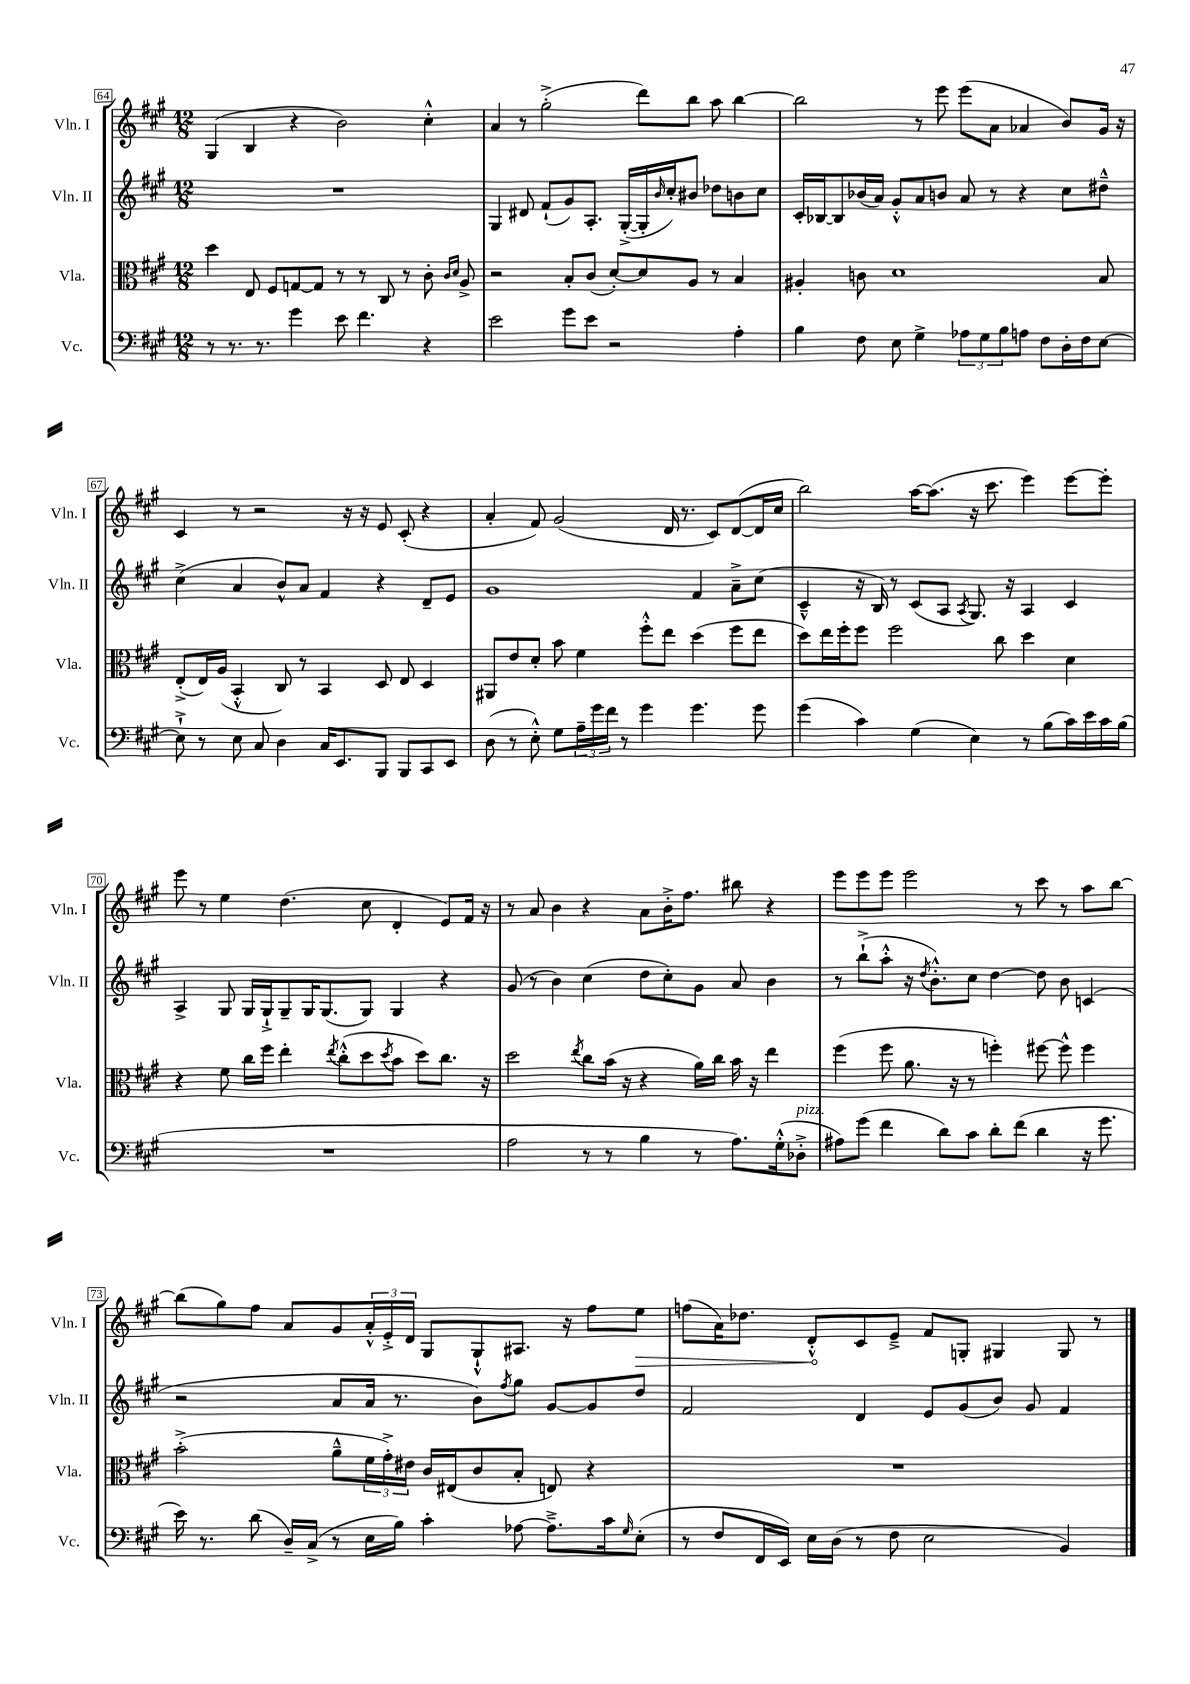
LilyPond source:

<<
\new StaffGroup <<
\new Staff = "s0" \with { instrumentName = "Vln. I" shortInstrumentName = "Vln. I" } {
    \clef treble \key a \major \numericTimeSignature \time 12/8
    gis4( b4 r4 b'2) cis''4-.-^ |
    a'4 r8 gis''2-.->( d'''8) b''8 a''8 b''4~ |
    b''2 r8 e'''8 e'''8( a'8 aes'4 b'8) gis'16 r16 |
    cis'4 r8 r2 r16 r16 e'8 cis'8-.( r4 |
    a'4-. fis'8) gis'2( d'16 r8. cis'8) d'8~( d'16 cis''16 |
    b''2) a''16~ a''8.( r16 cis'''8. e'''4) e'''8~ e'''8-. |
    e'''8 r8 e''4 d''4.( cis''8 d'4-. e'8) fis'16 r16 |
    r8 a'8 b'4 r4 a'8 b'16-.-> fis''8. bis''8 r4 |
    e'''8 e'''8 e'''8 e'''2 r8 cis'''8 r8 a''8 b''8~ |
    b''8( gis''8) fis''8 a'8 gis'8 \tuplet 3/2 { a'16-.-^ e'16-.-> d'16 } gis8 gis8-!-^ ais8. r16 fis''8 \once \override Hairpin.circled-tip = ##t e''8\> |
    f''8( a'16) des''8. d'8-.-^\! cis'8 e'8---> fis'8 g8-. gis4 gis8 r8 \bar "|." |
}
\new Staff = "s1" \with { instrumentName = "Vln. II" shortInstrumentName = "Vln. II" } {
    \clef treble \key a \major \numericTimeSignature \time 12/8
    R1. |
    gis4 dis'8 fis'8-!( gis'8) a8.-. gis16~-.->( gis16-. \grace { b'16 } cis''16-.) bis'8 des''8 b'8 cis''8 |
    cis'16-. bes16~ bes8 bes'16( a'16) gis'8-.-^ a'8 b'8 a'8 r8 r4 cis''8 dis''8---^ |
    cis''4->( a'4 b'8-^) a'8 fis'4 r4 d'8-- e'8 |
    gis'1 fis'4 a'8---> cis''8( |
    cis'4---^ r16 b16) r8 cis'8( a8 \acciaccatura { a8 } gis8.) r16 a4 cis'4 |
    a4-> gis8 gis16 gis16-!-> gis8-- gis16 gis8.( gis8) gis4 r4 |
    gis'8( r8 b'4) cis''4( d''8 cis''8-.) gis'8 a'8 b'4 |
    r8 b''8-!->( a''8-.-^ r16 \acciaccatura { d''8 } b'8.-.-^) cis''8 d''4~ d''8 b'8 c'4( |
    r2 a'8 a'16 r8. b'8) \acciaccatura { fis''8 } gis''8 gis'8~ gis'8 d''8 |
    fis'2 d'4 e'8 gis'8( b'8) gis'8 fis'4 \bar "|." |
}
\new Staff = "s2" \with { instrumentName = "Vla." shortInstrumentName = "Vla." } {
    \clef alto \key a \major \numericTimeSignature \time 12/8
    d''4 e8 fis8 g8~ g8 r8 r8 cis8 r8 cis'8-. \grace { cis'16 d'16 } a8-> |
    r2 b8-. cis'8( d'8~-.) d'8 a8 r8 b4 |
    ais4-. c'8 d'1 b8 |
    e8-.->( e16) a16( b,4-.-^ cis8) r8 b,4 d8 e8 d4 |
    ais,8 e'8 d'8-. b'8 fis'4 fis''8-.-^ e''8 d''4( fis''8 e''8 |
    d''8) e''16 fis''16-. fis''8 fis''2 cis''8 d''4 d'4 |
    r4 fis'8 cis''16 fis''16 e''4-. \acciaccatura { e''8 } cis''8-.-^( d''8 \acciaccatura { d''8 } b'8 d''8) cis''8. r16 |
    d''2 \acciaccatura { e''8 } cis''8 b'16( r16 r4 a'16) cis''16 b'16 r16 e''4 |
    fis''4( fis''8 a'8. r16 r8 f''4-.) fis''8~ fis''8-^ fis''4 |
    b'2-.->( a'8---^ \tuplet 3/2 { fis'16 gis'16-.->) eis'16 } cis'16 eis16( cis'8 b8-. e8) r4 |
    R1. \bar "|." |
}
\new Staff = "s3" \with { instrumentName = "Vc." shortInstrumentName = "Vc." } {
    \clef bass \key a \major \numericTimeSignature \time 12/8
    r8 r8. r8. gis'4 e'8 fis'4. r4 |
    e'2 gis'8 e'8 r2 a4-. |
    b4 fis8 e8 gis4-> \tuplet 3/2 { aes8 gis8 b8 } a8 fis8 d16-. fis16 e8~ |
    e8-!-> r8 e8 cis8 d4 cis16 e,8. b,,8 b,,8 cis,8 e,8 |
    d8( r8 e8-.-^) gis8 \tuplet 3/2 { a16-- gis'16 fis'16 } r8 gis'4 gis'4. gis'8 |
    gis'4( cis'4) gis4( e4) r8 b8( cis'16) e'16 cis'16 b16( |
    R1. |
    a2 r8 r8 b4 r8 a8.) gis16-.-^( des8-.->^\markup { \italic "pizz." } |
    ais8) gis'8( fis'4 d'8) cis'8 d'8-. fis'8( d'4 r16 gis'8. |
    e'16) r8. d'8( d16--) cis16->( r8 e16 b16) cis'4-. aes8~ aes8.---> cis'16 \grace { gis16 } e8-.( |
    r8 fis8 fis,16 e,16) e16 d16( r8 fis8 e2 b,4) \bar "|." |
}
>>
>>
\layout { \context { \Score currentBarNumber = #64 \override BarNumber.stencil = #(make-stencil-boxer 0.1 0.3 ly:text-interface::print) } }
